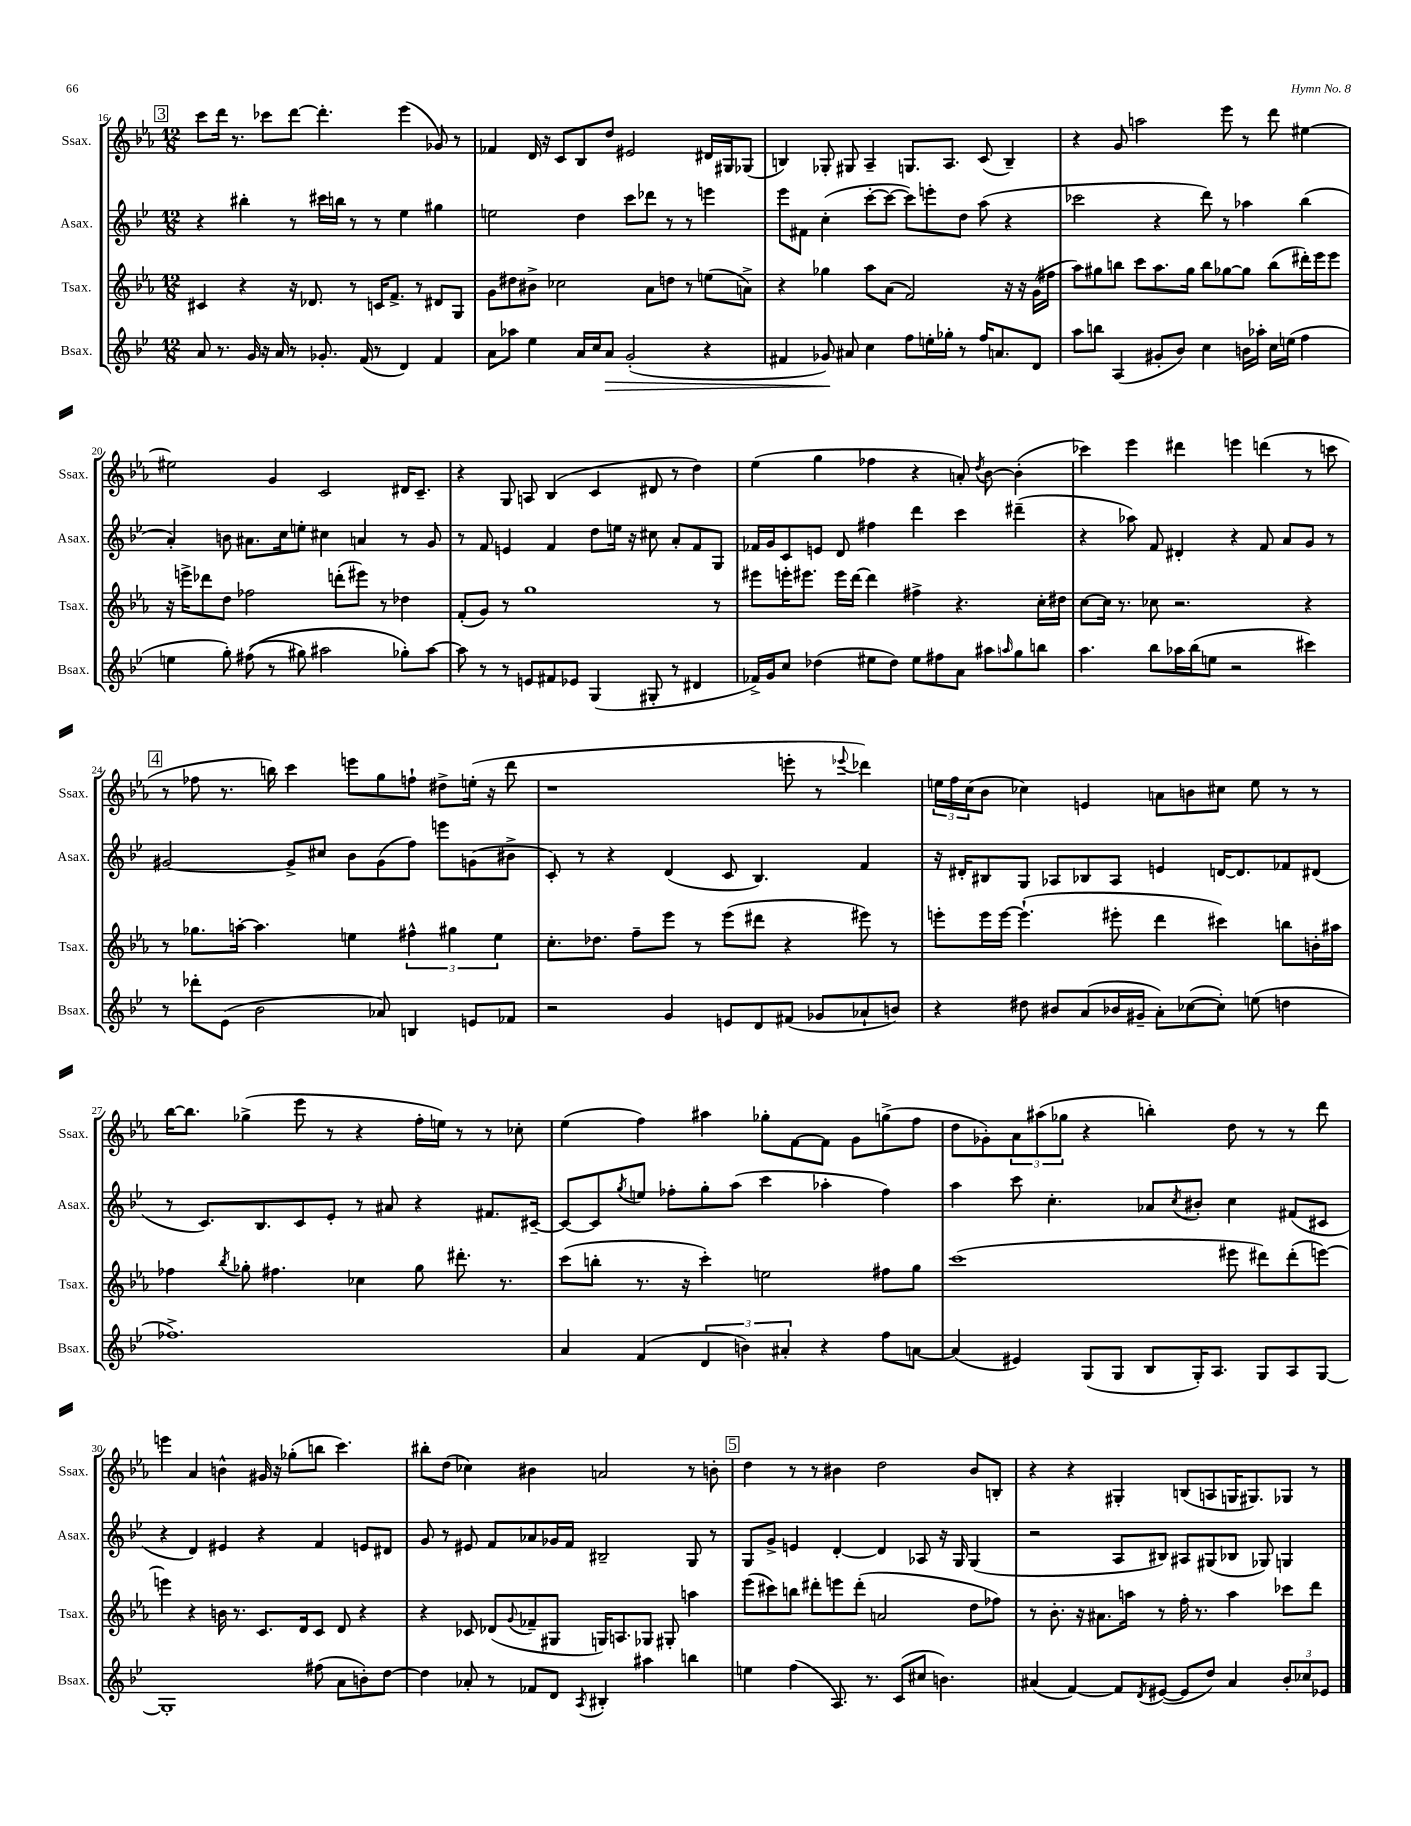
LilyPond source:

<<
\new StaffGroup <<
\new Staff = "s0" \with { instrumentName = "Ssax." shortInstrumentName = "Ssax." } {
    \clef treble \key ees \major \numericTimeSignature \time 12/8
    \mark \markup { \box "3" } c'''8 d'''16 r8. ces'''8 d'''8~ d'''4.-. ees'''4( ges'8) r8 |
    fes'4 d'16 r16 c'8 bes8 d''8 eis'2 dis'16 gis16 ges8( |
    b4) ges8-. gis8 aes4-- g8. aes8. c'8( b4--) |
    r4 g'8 a''2 ees'''8 r8 d'''8 eis''4~ |
    eis''2 g'4 c'2 dis'16 c'8.-- |
    r4 g8 a8 bes4( c'4 dis'8 r8 d''4) |
    ees''4( g''4 fes''4 r4 a'8-.) \acciaccatura { d''8 } bes'8~ bes'4-.( |
    ces'''4) ees'''4 dis'''4 e'''4 d'''4( r8 c'''8 |
    \mark \markup { \box "4" } r8 fes''8 r8. b''16) c'''4 e'''8 g''8 f''8-! dis''8-> e''16-.( r16 d'''8 |
    r1 e'''8-. r8 \appoggiatura { ees'''8 } des'''4) |
    \tuplet 3/2 { e''16 f''16 c''16( } bes'8 ces''4) e'4 a'8 b'8 cis''8 e''8 r8 r8 |
    bes''16~ bes''8. ges''4->( ees'''8 r8 r4 f''16-. e''16) r8 r8 ces''8-. |
    ees''4( f''4) ais''4 ges''8-. f'8~ f'8 g'8 g''8->( f''8 |
    d''8 ges'8-.) \tuplet 3/2 { aes'8 ais''8( ges''8 } r4 b''4-.) d''8 r8 r8 d'''8 |
    e'''4 aes'4 b'4-^ gis'16 r16 ges''8-.( b''8 c'''4.) |
    bis''8-. d''8( ces''4) bis'4 a'2 r8 b'8-. |
    \mark \markup { \box "5" } d''4 r8 r8 bis'4 d''2 bis'8 b8-. |
    r4 r4 gis4-. b8( a8 g16 gis8.) ges8 r8 \bar "|." |
}
\new Staff = "s1" \with { instrumentName = "Asax." shortInstrumentName = "Asax." } {
    \clef treble \key bes \major \numericTimeSignature \time 12/8
    \mark \markup { \box "3" } r4 bis''4-. r8 cis'''16 b''16 r8 r8 ees''4 gis''4 |
    e''2 d''4 c'''8 des'''8 r8 r8 e'''4 |
    ees'''8 fis'8 c''4-.( c'''8~-. c'''8~ c'''8) e'''8-. d''8 a''8( r4 |
    ces'''2 r4 d'''8) r8 aes''4 bes''4( |
    a'4-.) b'8 ais'8. c''16 e''8-. cis''4 a'4 r8 g'8 |
    r8 f'8 e'4 f'4 d''8 e''16 r16 cis''8 a'8-. f'8 g8 |
    fes'16 g'16 c'8 e'8 d'8 fis''4 d'''4 c'''4 dis'''4--( |
    r4 aes''8) f'8 dis'4-. r4 f'8 a'8 g'8 r8 |
    \mark \markup { \box "4" } gis'2~ gis'8-> cis''8 bes'8 gis'8( f''8) e'''8 g'8( bis'8-> |
    c'8-.) r8 r4 d'4( c'8 bes4.) f'4 |
    r16 dis'16-. bis8 g8 aes8 bes8 aes8 e'4 d'16~ d'8. fes'8 dis'8( |
    r8 c'8.) bes8. c'8 ees'8-. r8 ais'8 r4 fis'8. cis'16~-- |
    cis'8~ cis'8 \acciaccatura { g''8 } e''8 fes''8-. g''8-. a''8( c'''4 aes''4-. fes''4) |
    a''4 c'''8 c''4.-. aes'8 \acciaccatura { c''8 } bis'8-. c''4 fis'8( cis'8 |
    r4 d'4) eis'4 r4 f'4 e'8 dis'8 |
    g'8 r8 eis'8 f'8 aes'8 ges'16 f'16 bis2-- g8 r8 |
    \mark \markup { \box "5" } g8 g'8-> e'4 d'4~-. d'4 aes8 r16 g16 g4( |
    r2 a8 bis8) ais8 gis8( bes8 ges8) g4 \bar "|." |
}
\new Staff = "s2" \with { instrumentName = "Tsax." shortInstrumentName = "Tsax." } {
    \clef treble \key ees \major \numericTimeSignature \time 12/8
    \mark \markup { \box "3" } cis'4 r4 r16 des'8. r8 c'16 f'8.-> r8 dis'8 g8 |
    g'8 dis''8 bis'8-> ces''2 aes'8 d''8 r8 e''8( a'8->) |
    r4 ges''4 aes''8 aes'8( f'2) r16 r16 g'16( fis''16 |
    aes''8) gis''8 b''8 c'''8 aes''8. gis''16 b''8 ges''8~ ges''8 b''8( dis'''16-.) ees'''16 ees'''8 |
    r16 e'''16-> des'''8 d''8 fes''2 d'''8-.( eis'''8) r8 des''4 |
    f'8-.( g'8) r8 g''1 r8 |
    eis'''8 e'''16-. eis'''8. eis'''16 d'''16~ d'''4 fis''4-> r4. c''16-. dis''16 |
    c''8~ c''16 r8. ces''8 r2. r4 |
    \mark \markup { \box "4" } r8 ges''8. a''16~-. a''4. e''4 \tuplet 3/2 { fis''4-^ gis''4 e''4 } |
    c''8.-. des''8. f''8-- ees'''8 r8 ees'''8( dis'''8 r4 eis'''8) r8 |
    e'''8-. e'''16 e'''16~ e'''4.-!( eis'''8-. d'''4 cis'''4) b''8 b'16-. ais''16 |
    fes''4 \acciaccatura { bes''8 } ges''8-. fis''4. ces''4 ges''8 dis'''8.-. r8. |
    c'''8( b''8-. r8. r16 c'''4-.) e''2 fis''8 g''8 |
    c'''1( eis'''8 dis'''8) dis'''8-.( e'''8~) |
    e'''4 r4 b'16 r8. c'8. d'16 c'8 d'8 r4 |
    r4 ces'8 des'8( \appoggiatura { g'8 } fes'8-- gis8 g16) a8. ges8 gis8-. a''4 |
    \mark \markup { \box "5" } ees'''8( cis'''8) b''8 dis'''8-. e'''8 dis'''8-.( a'2 d''8 fes''8) |
    r8 bes'8.-. r16 ais'8. a''16 r8 f''16-. r8. a''4 ces'''8 d'''8 \bar "|." |
}
\new Staff = "s3" \with { instrumentName = "Bsax." shortInstrumentName = "Bsax." } {
    \clef treble \key bes \major \numericTimeSignature \time 12/8
    \mark \markup { \box "3" } a'8 r8. g'16 r16 a'16 r8 ges'8.-. f'16( r8 d'4) f'4 |
    a'8 aes''8 ees''4 a'16 c''16 a'8\> g'2-.( r4 |
    fis'4 ges'8\!) ais'8 c''4 f''8 e''16-. ges''16-. r8 f''16 a'8. d'8 |
    a''8 b''8 a4( gis'8-. bes'8) c''4 b'16 aes''16-. c''16 e''16( f''4 |
    e''4 g''8-.) fis''8(\( r8 gis''8) ais''2 ges''8-.\) ais''8~ |
    ais''8 r8 r8 e'8 fis'8 ees'8 g4( gis8-. r8 dis'4 |
    fes'16->) g'16 c''8 des''4( eis''8 des''8) eis''8 fis''8 a'8 ais''8 \grace { a''16 } g''8 b''8 |
    a''4. bes''8 aes''16 bes''16( e''8 r2 cis'''4) |
    \mark \markup { \box "4" } r8 des'''8-. ees'8( bes'2 aes'8) b4 e'8 fes'8 |
    r2 g'4 e'8 d'8 fis'8( ges'8 aes'8-! b'8) |
    r4 dis''8 bis'8 a'8( bes'16 gis'16-- a'8-.) ces''8~( ces''8-.) e''8( d''4 |
    fes''1.->) |
    a'4 f'4( \tuplet 3/2 { d'4 b'4) ais'4-. } r4 f''8 a'8~ |
    a'4( eis'4) g8( g8 bes8 g16-.) a8. g8 a8 g8~ |
    g1-. fis''8( a'8 b'8-.) d''8~ |
    d''4 aes'8-. r8 fes'8 d'8 \acciaccatura { a8 } bis4-. ais''4 b''4 |
    \mark \markup { \box "5" } e''4 f''4( a8.) r8. c'8( cis''8 b'4.) |
    ais'4( f'4~) f'8 \acciaccatura { d'8 } eis'8~( eis'8 d''8) ais'4 \tuplet 3/2 { bes'8-. ces''8 ees'8 } \bar "|." |
}
>>
>>
\layout { \context { \Score currentBarNumber = #16 } }
